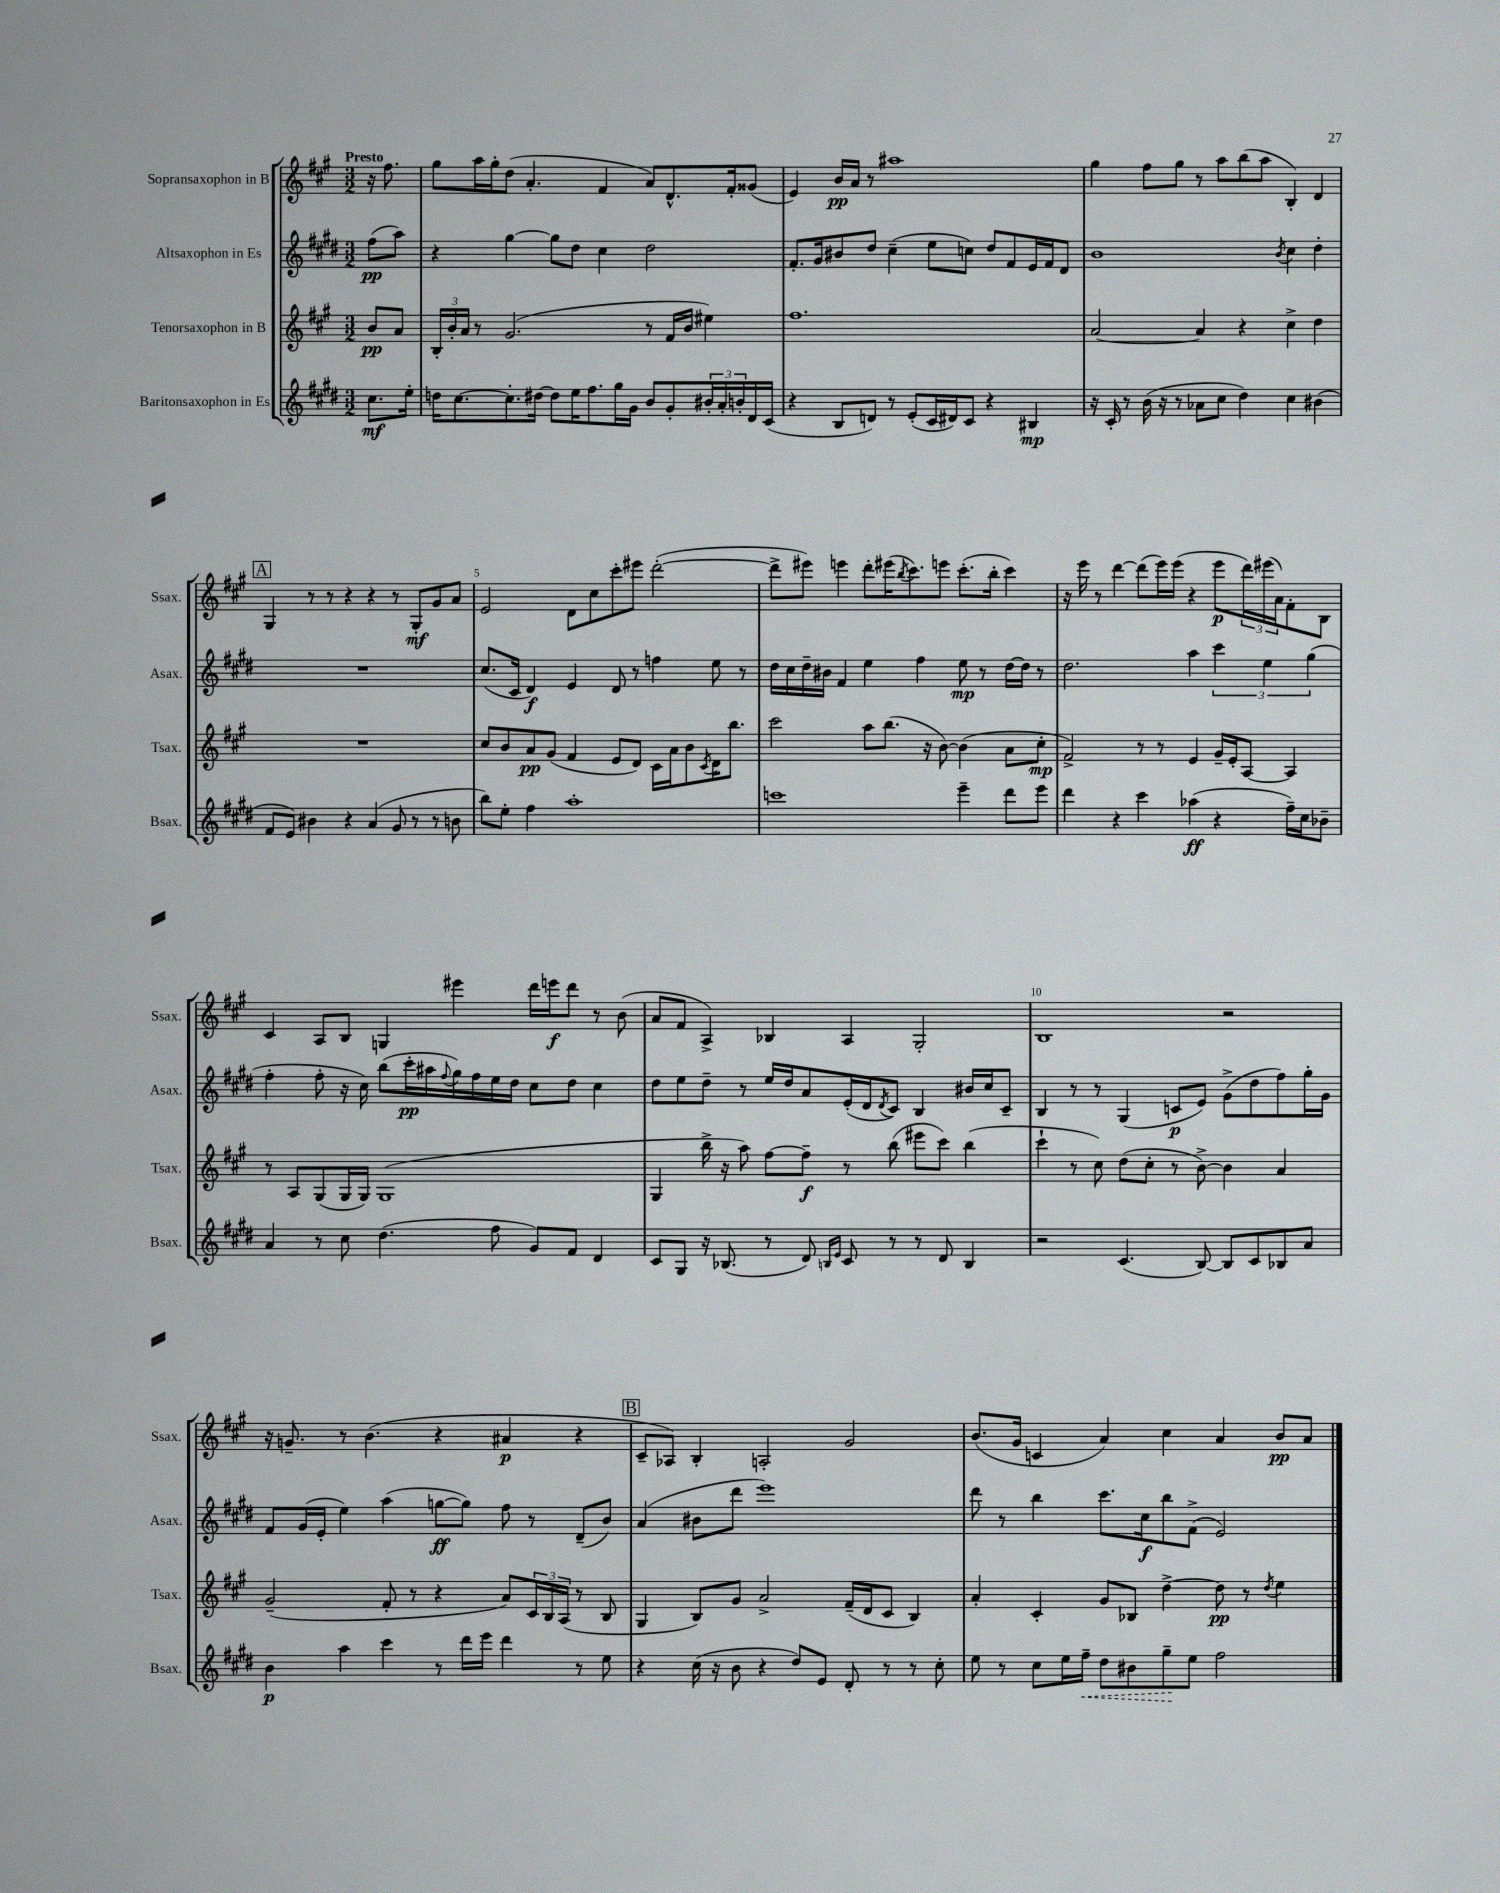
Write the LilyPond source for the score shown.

<<
\new StaffGroup <<
\new Staff = "s0" \with { instrumentName = "Sopransaxophon in B" shortInstrumentName = "Ssax." } {
    \clef treble \key a \major \numericTimeSignature \time 3/2 \partial 4 \tempo "Presto"
    r16 fis''8. |
    gis''8 a''16 gis''16-. d''8( a'4.-. fis'4 a'8) d'8.-^ fis'16-. gisis'8( |
    e'4) b'16\pp a'16 r8 ais''1 |
    gis''4 fis''8 gis''8 r8 a''8 b''8( a''8 b4-.) d'4 |
    \mark \markup { \box "A" } gis4 r8 r8 r4 r4 r8 gis8-.\mf gis'8 a'8 |
    e'2 d'8 cis''8 cis'''8-. eis'''8 d'''2~-.( |
    d'''8-> eis'''8) e'''4 d'''8-. eis'''16( \acciaccatura { b''8 } cis'''8.) e'''8 cis'''8.-.( b''16-. cis'''4) |
    r16 e'''16 r8 d'''4~ d'''8( e'''16) e'''16( r4 e'''8\p \tuplet 3/2 { d'''16) eis'''16( a'16) } fis'8-. b8 |
    cis'4 a8 b8 g4 eis'''4 d'''16 e'''16\f d'''8 r8 b'8( |
    a'8 fis'8 a4->) bes4 a4 gis2-. |
    b1 r2 |
    r16 g'8.-- r8 b'4.( r4 ais'4\p r4 |
    \mark \markup { \box "B" } cis'8-- aes8) b4-. a2-. gis'2 |
    b'8.( gis'16 c'4 a'4) cis''4 a'4 b'8\pp a'8 \bar "|." |
}
\new Staff = "s1" \with { instrumentName = "Altsaxophon in Es" shortInstrumentName = "Asax." } {
    \clef treble \key e \major \numericTimeSignature \time 3/2 \partial 4
    fis''8\pp( a''8) |
    r4 gis''4~ gis''8 dis''8 cis''4 dis''2 |
    fis'8.-. gis'16 bis'8 dis''8 cis''4--( e''8 c''8) dis''8 fis'8 e'16 fis'16 dis'8 |
    b'1 \acciaccatura { b'8 } cis''4 dis''4-. |
    \mark \markup { \box "A" } R1. |
    cis''8.( cis'16 dis'4\f) e'4 dis'8 r8 f''4 e''8 r8 |
    dis''16 cis''16 dis''16-- bis'16 fis'4 e''4 fis''4 e''8\mp r8 dis''16~ dis''16 r8 |
    dis''2. a''4 \tuplet 3/2 { cis'''4 e''4 gis''4( } |
    fis''4-. fis''8-. r16 cis''16) b''8( cis'''16-.\pp ais''16 \appoggiatura { fis''8 } gis''16) fis''16 e''16 dis''16 cis''8 dis''8 cis''4 |
    dis''8 e''8 dis''8-- r8 e''16 dis''16 a'8 e'16-.( dis'16 \acciaccatura { dis'8 } cis'8) b4 bis'16 cis''16 cis'8-- |
    b4 r8 r8 gis4( c'8\p e'8) gis'8->( dis''8 fis''8) gis''16-. gis'16 |
    fis'8 gis'16( e'16-. e''4) a''4( g''8~\ff g''8) fis''8 r8 dis'8--( b'8) |
    \mark \markup { \box "B" } a'4( bis'8 dis'''8 e'''1) |
    dis'''8 r8 b''4 cis'''8. cis''16\f b''8 fis'8->( e'2) \bar "|." |
}
\new Staff = "s2" \with { instrumentName = "Tenorsaxophon in B" shortInstrumentName = "Tsax." } {
    \clef treble \key a \major \numericTimeSignature \time 3/2 \partial 4
    b'8\pp a'8 |
    \tuplet 3/2 { b16-. b'16-. a'16 } r8 gis'2.( r8 fis'16 b'16 eis''4) |
    fis''1. |
    a'2~ a'4 r4 cis''4-> d''4 |
    \mark \markup { \box "A" } R1. |
    cis''8 b'8 a'8\pp gis'8( fis'4 e'8 d'8) cis'16 a'16 b'8 \acciaccatura { cis'8 } d'16 b''8. |
    cis'''2 a''8 b''8.( r16 b'8~) b'4( a'8 cis''8-.\mp |
    fis'2->) r8 r8 e'4 gis'16-- e'16-. a8~ a4 |
    r8 a8 gis8( gis16 gis16) gis1( |
    gis4 b''16-> r16 a''8) fis''8~ fis''8--\f r8 b''8( eis'''8 cis'''8) b''4( |
    cis'''4-! r8 cis''8) d''8( cis''8-. r8 b'8~->) b'4 a'4 |
    gis'2--( fis'8-. r8 r4 a'8) \tuplet 3/2 { cis'16 b16 a16( } r8 b8 |
    \mark \markup { \box "B" } gis4 b8) gis'8 a'2-> fis'16--( d'16 cis'8 b4) |
    a'4-. cis'4-. gis'8 bes8 d''4~-> d''8\pp r8 \acciaccatura { d''8 } e''4 \bar "|." |
}
\new Staff = "s3" \with { instrumentName = "Baritonsaxophon in Es" shortInstrumentName = "Bsax." } {
    \clef treble \key e \major \numericTimeSignature \time 3/2 \partial 4
    cis''8.\mf e''16-. |
    d''16 cis''8.~ cis''8.-. dis''16~ dis''8 e''16 fis''8. gis''16 gis'16 b'8 gis'8-. \tuplet 3/2 { bis'16-. a'16-. b'16-. } dis'16 cis'16( |
    r4 b8 d'8) r8 e'8-.( cis'16 dis'16) cis'8 r4 bis4\mp |
    r16 cis'16-. r8 b'16( r16 r8 aes'8 cis''8 dis''4) cis''4 bis'4( |
    \mark \markup { \box "A" } fis'8 e'8) bis'4 r4 a'4( gis'8 r8 r8 b'8 |
    b''8) e''8-. fis''4 a''1-. |
    c'''1 e'''4-- dis'''8 e'''8 |
    dis'''4 r4 cis'''4 aes''4\ff( r4 fis''16--) cis''16 bes'8-- |
    a'4 r8 cis''8 dis''4.( fis''8 gis'8) fis'8 dis'4 |
    cis'8 gis8 r16 bes8.( r8 dis'8) \grace { b16 e'16 } cis'8 r8 r8 dis'8 b4 |
    r2 cis'4.( b8~) b8 cis'8 bes8 a'8 |
    b'4\p a''4 cis'''4 r8 dis'''16 e'''16 dis'''4 r8 e''8 |
    \mark \markup { \box "B" } r4 cis''16( r16 b'8 r4 dis''8) e'8 dis'8-. r8 r8 cis''8-. |
    e''8 r8 cis''8 e''16 \once \override Hairpin.style = #'dashed-line fis''16--\< dis''8 bis'8 gis''8--\! e''8 fis''2 \bar "|." |
}
>>
>>
\layout { \context { \Score \override BarNumber.break-visibility = ##(#f #t #t) barNumberVisibility = #(every-nth-bar-number-visible 5) } }
